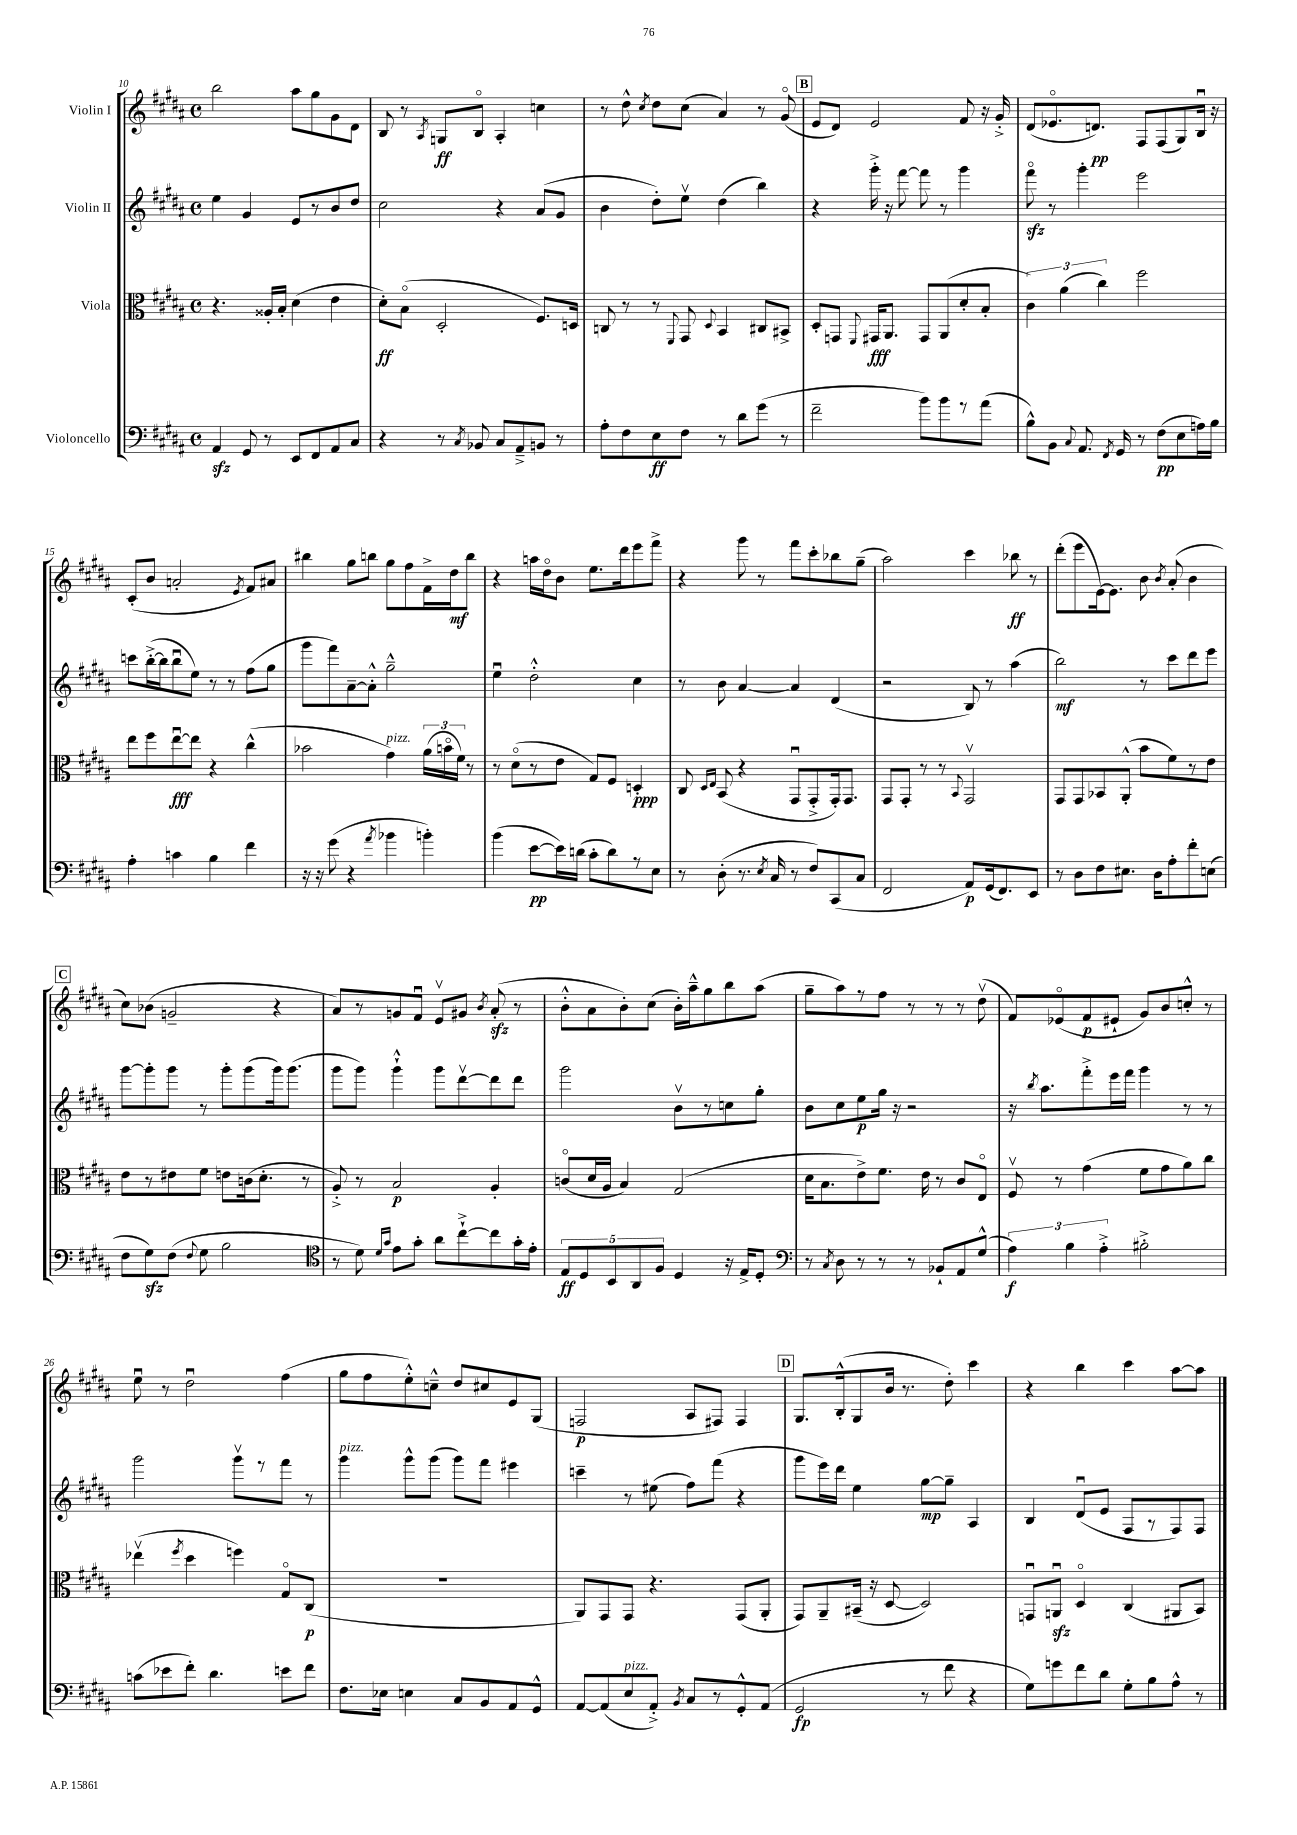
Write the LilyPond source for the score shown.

<<
\new StaffGroup <<
\new Staff = "s0" \with { instrumentName = "Violin I" } {
    \clef treble \key b \major \defaultTimeSignature \time 4/4
    \autoBeamOff b''2 ais''8[ gis''8 gis'8 dis'8] |
    b8 r8 \acciaccatura { ais8 } g8[\ff b8]\flageolet ais4-. c''4 |
    r8 dis''8-^ \acciaccatura { cis''8 } dis''8[ cis''8]( ais'4) r8 gis'8\flageolet( |
    \mark \markup { \box "B" } e'8[ dis'8]) e'2 fis'8 r16 gis'16-.-> |
    dis'8[( ees'8.\flageolet d'8.]\pp) fis8[ fis8( gis8) b16]\downbow r16 |
    cis'8[-.( b'8] a'2-. \acciaccatura { e'8 } fis'8[) ais'8] |
    bis''4 gis''8[ b''8] gis''8[ fis''8 fis'16-> dis''16\mf b''8] |
    r4 a''16[ dis''16\flageolet b'8] e''8.[ dis'''16 e'''8 fis'''8]-> |
    r4 gis'''8 r8 fis'''8[ cis'''8-. bes''8 gis''8]--( |
    ais''2) cis'''4 bes''8\ff r8 |
    dis'''8[-.( e'''8 e'16~) e'8.] b'8 \acciaccatura { b'8 } ais'8-.( b'4 |
    \mark \markup { \box "C" } cis''8[) bes'8]( g'2-- r4 |
    ais'8[) r8 g'8 fis'8]\downbow e'8[\upbow gis'8] \acciaccatura { b'8 } ais'8-.\sfz( r8 |
    b'8[-.-^ ais'8 b'8-.) cis''8]( b'16[-.) ais''16---^ gis''8 b''8 ais''8]( |
    gis''8[-- ais''8) r8 fis''8] r8 r8 r8 dis''8\upbow( |
    fis'8[) ees'8\flageolet( fis'8\p eis'8]-! gis'8[) b'8 c''8]-.-^ r8 |
    e''8\downbow r8 dis''2\downbow fis''4( |
    gis''8[ fis''8 e''8-.-^) c''8]---^ dis''8[ cis''8 e'8 gis8]( |
    f2\p ais8[ fis8]) fis4 |
    \mark \markup { \box "D" } gis8.[ b16-.-^( gis8 b'16] r8. dis''8-.) cis'''4 |
    r4 b''4 cis'''4 ais''8[~ ais''8] \bar "|." |
}
\new Staff = "s1" \with { instrumentName = "Violin II" } {
    \clef treble \key b \major \defaultTimeSignature \time 4/4
    \autoBeamOff e''4 gis'4 e'8[ r8 b'8 dis''8] |
    cis''2 r4 ais'8[( gis'8] |
    b'4 dis''8[-.) e''8]\upbow dis''4( b''4) |
    \mark \markup { \box "B" } r4 gis'''16-.-> r16 fis'''8~ fis'''8 r8 gis'''4 |
    fis'''8\flageolet\sfz r8 gis'''4-. e'''2 |
    c'''8[ b''16~-.->( b''16 b''8\downbow e''8]) r8 r8 fis''8[( gis''8] |
    gis'''8[ fis'''8) ais'8~-- ais'8]-.-^ gis''2---^ |
    e''4\downbow dis''2-.-^ cis''4 |
    r8 b'8 ais'4~ ais'4 dis'4( |
    r2 b8) r8 ais''4( |
    b''2\mf) r8 cis'''8[ dis'''8 e'''8] |
    \mark \markup { \box "C" } gis'''8[~ gis'''8-. gis'''8] r8 gis'''8[-. gis'''8( gis'''16) gis'''8.]( |
    gis'''8[ gis'''8]) gis'''4-!-^ gis'''8[ dis'''8~\upbow dis'''8 dis'''8] |
    gis'''2 b'8[\upbow r8 c''8 gis''8]-. |
    b'8[ cis''8 e''8\p gis''16] r16 r2 |
    r16 \acciaccatura { b''8 } ais''8.[ fis'''8-.-> e'''16 fis'''16] gis'''4 r8 r8 |
    gis'''2 gis'''8[\upbow r8 fis'''8] r8 |
    gis'''4^\markup { \italic "pizz." } gis'''8[-^ gis'''8]( gis'''8[) fis'''8] eis'''4 |
    c'''4-- r8 eis''8( fis''8[) fis'''8]( r4 |
    \mark \markup { \box "D" } gis'''8[ e'''16) dis'''16] e''4 gis''8[~\mp gis''8]-- ais4 |
    b4 dis'8[\downbow( e'8] fis8[ r8 fis8) fis8] \bar "|." |
}
\new Staff = "s2" \with { instrumentName = "Viola" } {
    \clef alto \key b \major \defaultTimeSignature \time 4/4
    \autoBeamOff r4. aisis16[-. b16]-. dis'4( e'4 |
    dis'8[-.\ff) b8]\flageolet( dis2-. fis8.[) d16] |
    c8 r8 r8 \appoggiatura { fis,8 } gis,8 \appoggiatura { dis8 } b,4 cis8[ bis,8]-> |
    \mark \markup { \box "B" } dis8[-. g,8] \appoggiatura { fis,8 } gis,16[\fff ais,8.] gis,8[ ais,8( dis'8-. b8]-. |
    \tuplet 3/2 { cis'4) ais'4( cis''4) } fis''2 |
    e''8[ fis''8 e''8~\downbow\fff e''8] r4 cis''4-^( |
    bes'2 gis'4^\markup { \italic "pizz." }) \tuplet 3/2 { ais'16[( b'16\flageolet fis'16]) } r8 |
    r8 dis'8[\flageolet( r8 e'8] gis8[) fis8] d4-.\ppp |
    cis8 \grace { dis16[ e16] } b,8( r4 gis,8[\downbow gis,8-.-> gis,16-.) gis,8.] |
    gis,8[ gis,8]-. r8 r8 \appoggiatura { b,8 } gis,2\upbow |
    gis,8[ gis,8 bes,8 ais,8]-.-^( b'8[ fis'8) r8 e'8] |
    \mark \markup { \box "C" } e'8[ r8 eis'8 fis'8] e'8[ c'16( dis'8.]-. r8 |
    ais8-.->) r8 b2\p ais4-. |
    c'8[\flageolet( dis'16 ais16] b4) gis2( |
    dis'16[ b8. e'8->) fis'8.] e'16 r8 cis'8[ e8]\flageolet |
    fis8\upbow r8 gis'4( fis'8[ gis'8 ais'8) cis''8] |
    ees''4\upbow( \acciaccatura { fis''8 } dis''4 f''4) gis8[\flageolet cis8]\p( |
    R1 |
    ais,8[) gis,8 gis,8] r4. gis,8[( ais,8]-. |
    \mark \markup { \box "D" } gis,8[) ais,8-- bis,16]--( r16 dis8~ dis2) |
    g,8[\downbow a,8]\downbow\sfz dis4\flageolet cis4( ais,8[ b,8]) \bar "|." |
}
\new Staff = "s3" \with { instrumentName = "Violoncello" } {
    \clef bass \key b \major \defaultTimeSignature \time 4/4
    \autoBeamOff ais,4\sfz gis,8 r8 e,8[ fis,8 ais,8 cis8] |
    r4 r8 \acciaccatura { cis8 } bes,8 cis8[ ais,8---> b,8] r8 |
    ais8[-. fis8 e8\ff fis8] r8 dis'8[ gis'8]( r8 |
    \mark \markup { \box "B" } fis'2-- b'8[) b'8 r8 ais'8]( |
    b8[-^) b,8] \appoggiatura { cis8 } ais,8. \acciaccatura { fis,8 } gis,16 r8 fis8[\pp( e8 a16) b16] |
    ais4-. c'4 b4 fis'4 |
    r16 r16 gis'8( r4 \acciaccatura { ais'8 } bes'4 b'4-.) |
    b'4( e'8[~\pp e'16) d'16]( cis'8[-. d'8) r8 e8] |
    r8 dis8-.( r8. \acciaccatura { e8 } cis16 r8 fis8[) cis,8( cis8] |
    fis,2 ais,8[\p) gis,16( fis,8.) e,8] |
    r8 dis8[ fis8 eis8.] dis16[ ais8-. fis'8-. e8]( |
    \mark \markup { \box "C" } fis8[ gis8\sfz) fis8]( \appoggiatura { fis8 } gis8 b2 |
    \clef tenor r8 dis'8) \grace { dis'16[ gis'16] } e'8[ gis'8]-. ais'8[ cis''8~-!-> cis''8 gis'16-. e'16]-. |
    \tuplet 5/4 { e8[\ff dis8 b,8 ais,8 fis8] } dis4 r16 e16[-> dis8]-. |
    \clef bass r8 \acciaccatura { cis8 } dis8 r8 r8 r8 bes,8[-! ais,8 gis8]-^( |
    \tuplet 3/2 { ais4\f) b4 ais4-.-> } bis2-.-> |
    c'8[( ees'8 fis'8]-.) dis'4. e'8[ fis'8] |
    fis8.[ ees16] e4 cis8[ b,8 ais,8 gis,8]-^ |
    ais,8[~ ais,8( e8^\markup { \italic "pizz." } ais,8]-.->) \acciaccatura { b,8 } cis8[ r8 gis,8-.-^ ais,8]( |
    \mark \markup { \box "D" } gis,2\fp r8 fis'8 r4 |
    gis8[) g'8 fis'8 dis'8] gis8[-. b8 ais8]-^ r8 \bar "|." |
}
>>
>>
\layout { \context { \Score currentBarNumber = #10 } }
